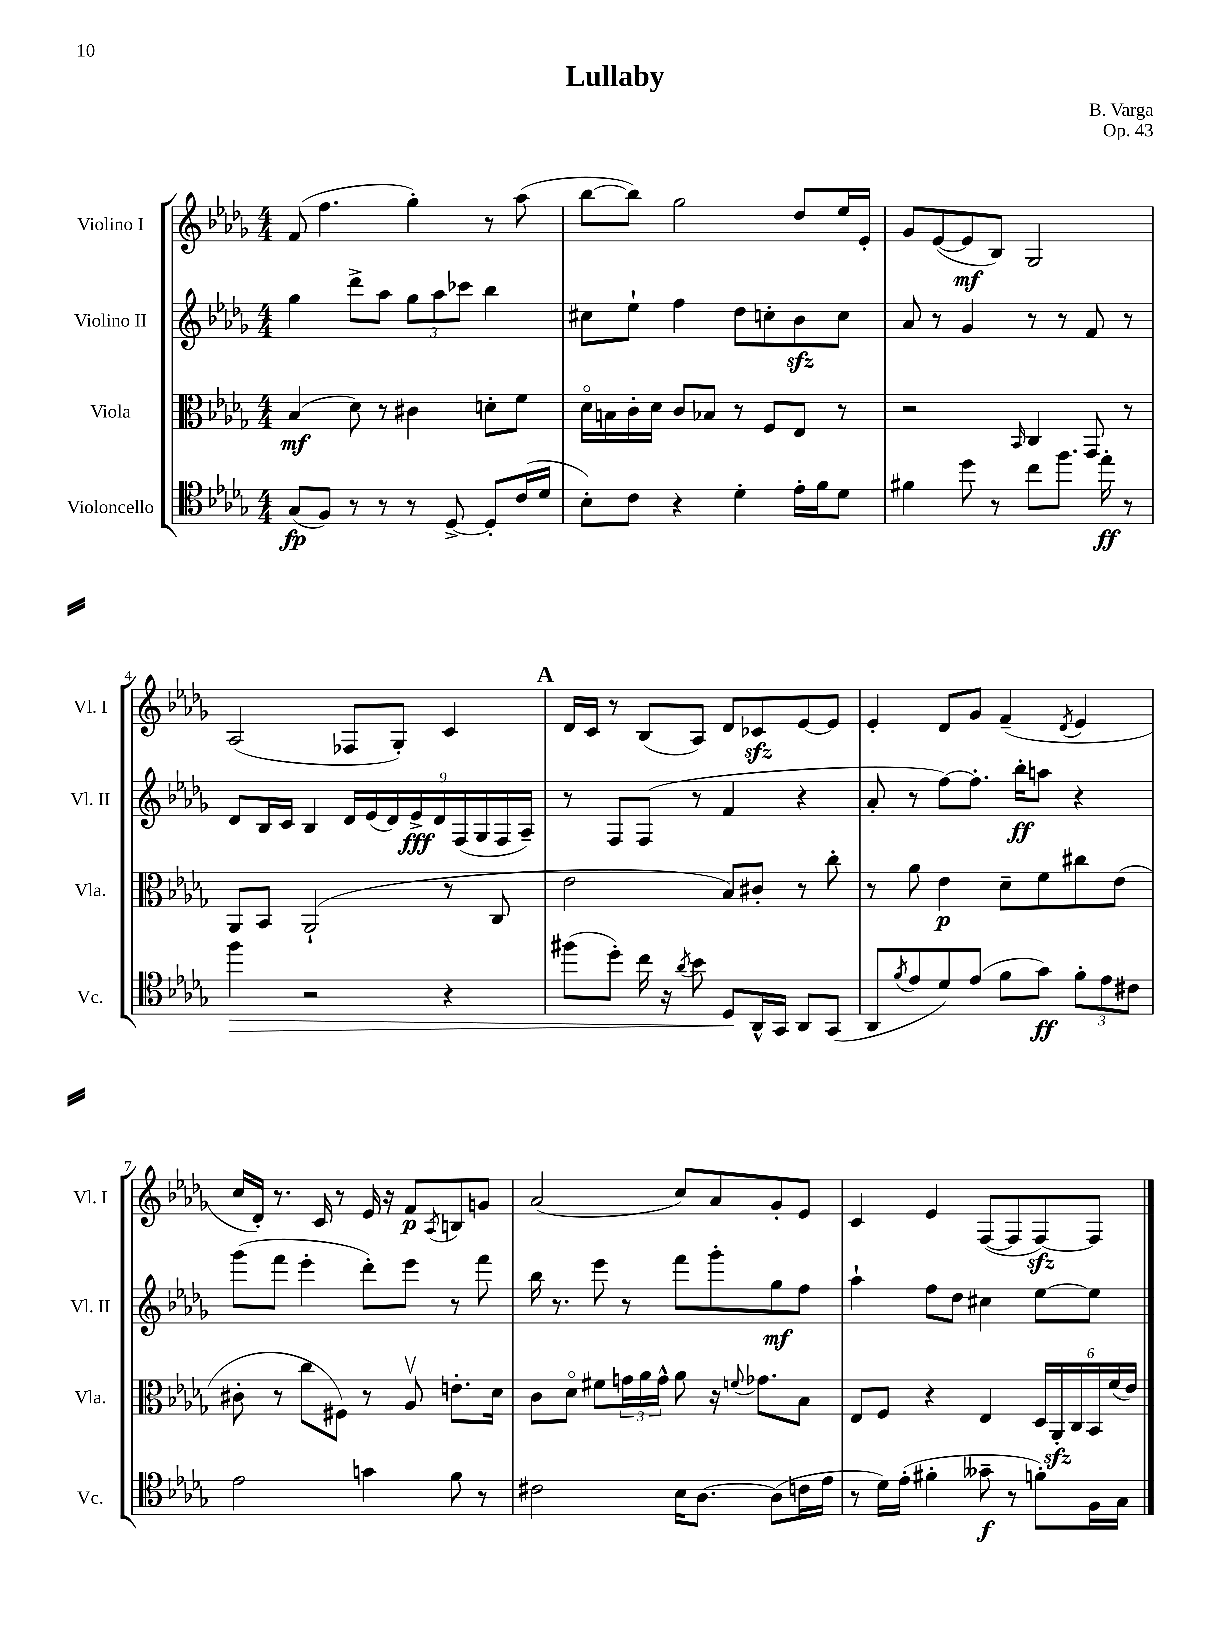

**kern	**kern	**kern	**kern
*staff4	*staff3	*staff2	*staff1
*clefC4	*clefC3	*clefG2	*clefG2
*k[b-e-a-d-g-]	*k[b-e-a-d-g-]	*k[b-e-a-d-g-]	*k[b-e-a-d-g-]
*M4/4	*M4/4	*M4/4	*M4/4
(8G-/L	(4B-/	4gg-\	(8f/
8F/J)	.	.	4.ff\
8r	8d-\)	8ddd-^\L	.
8r	8r	8aa-\J	.
8r	4c#\	12gg-\L	4gg-'\)
.	.	12aa-\	.
[8D-^/	.	.	.
.	.	12ccc-\J	.
8D-'/]L	8d'\L	4bb-\	8r
(16c/L	8f\J	.	(8aa-\
16d-/JJ	.	.	.
=	=	=	=
8B-'\L)	16d-o\LL	8cc#\L	[8bb-\L
.	16B\	.	.
8c\J	16c'\	8ee-`\J	8bb-\]J)
.	16d-\JJ	.	.
4r	8c/L	4ff\	2gg-\
.	8B-/J	.	.
4d-'\	8r	8dd-\L	.
.	8F/L	8cc'\	.
16e-'\LL	8E-/J	8b-\	8dd-/L
16f\J	.	.	.
8d-\J	8r	8cc\J	16ee-/L
.	.	.	16e-'/JJ
=	=	=	=
4f#\	2r	8a-/	8g-/L
.	.	8r	([8e-/
8dd-\	.	4g-/	8e-/]
8r	.	.	8B-/J)
.	16qqBB-/	.	.
8cc\L	4C/	8r	2G-/
8.ff\J	.	8r	.
.	8GG-/	8f/	.
16ee-'\	.	.	.
8r	8r	8r	.
=	=	=	=
4ff\	8AA-/L	8d-/L	(2A-/
.	8BB-/J	16B-/L	.
.	.	16c/JJ	.
2r	(2AA-`/	4B-/	.
.	.	18d-/LL	8F-/L
.	.	(18e-/	.
.	.	18d-/)	.
.	.	.	8G-'/J)
.	.	18e-^/	.
.	.	18d-/	.
4r	8r	.	4c/
.	.	(18F/	.
.	.	18G-/	.
.	8C/	.	.
.	.	18F/	.
.	.	18A-~/JJ)	.
=	=	=	=
(8ff#\L	2e-\	8r	16d-/LL
.	.	.	16c/JJ
8dd-'\J)	.	8F/L	8r
16cc\	.	(8F/J	(8B-/L
16r	.	.	.
8qa-/	.	.	.
8b-\	.	8r	8A-/J)
8D-/L	8B-/L)	4f/	8d-/L
16AA-^^/L	8c#'/J	.	8c-/
16GG-/JJ	.	.	.
8AA-/L	8r	4r	[8e-/
(8GG-/J	8cc'\	.	8e-/]J
=	=	=	=
8AA-/L	8r	8a-'/	4e-'/
8qf/	.	.	.
8e-/	8a-\	8r	.
8d-/)	4e-\	[8ff\L)	8d-/L
(8e-/J	.	8.ff'\]J	8g-/J
8f\L	8d-~\L	.	(4f~/
.	.	16bb-'\LK	.
8g-\J)	8f\	8aa\J	.
.	.	.	8qd-/
12f'\L	8cc#\	4r	4e-/
12e-\	.	.	.
.	(8e-\J	.	.
12c#\J	.	.	.
=	=	=	=
2e-\	8c#'\	(8ggg-\L	16cc/LL
.	.	.	16d-'/JJ)
.	8r	8fff\J	8.r
.	8cc\L	4eee-'\	.
.	.	.	16c/
.	8F#\J)	.	8r
4g\	8r	8ddd-'\L)	16e-/
.	.	.	16r
.	8A-v/	8eee-\J	8f/L
.	.	.	8qA-/
8f\	8.e'\L	8r	8B/
8r	.	8fff\	8g/J
.	16d-\Jk	.	.
=	=	=	=
2c#\	8c\L	16bb-\	(2a-/
.	.	8.r	.
.	8d-o\J	.	.
.	8f#\L	8eee-\	.
.	24g\L	8r	.
.	24a-\	.	.
.	24g^^\JJ	.	.
16B-\LK	8a-\	8fff\L	8cc/L)
[8.A-\J	.	.	.
.	16r	8ggg-'\	8a-/
.	8qqf/	.	.
.	8.g-\L	.	.
(8A-\]L	.	8gg-\	8g-'/
16c\L	8B-\J	8ff\J	8e-/J
16e-\JJ	.	.	.
=	=	=	=
8r	8E-/L	4aa-`\	4c/
16d-\LL)	8F/J	.	.
(16e-'\JJ	.	.	.
4f#'\	4r	8ff\L	4e-/
.	.	8dd-\J	.
8g--~\	4E-/	4cc#\	([8F/L
8r	.	.	8F/]
8f'\L)	24D-/LL	[8ee-\L	[8F/)
.	24AA-'/	.	.
.	24C/	.	.
16F\L	24BB-/	8ee-\]J	8F/]J
.	(24f/	.	.
16G-\JJ	.	.	.
.	24e-/JJ)	.	.
==	==	==	==
*-	*-	*-	*-
